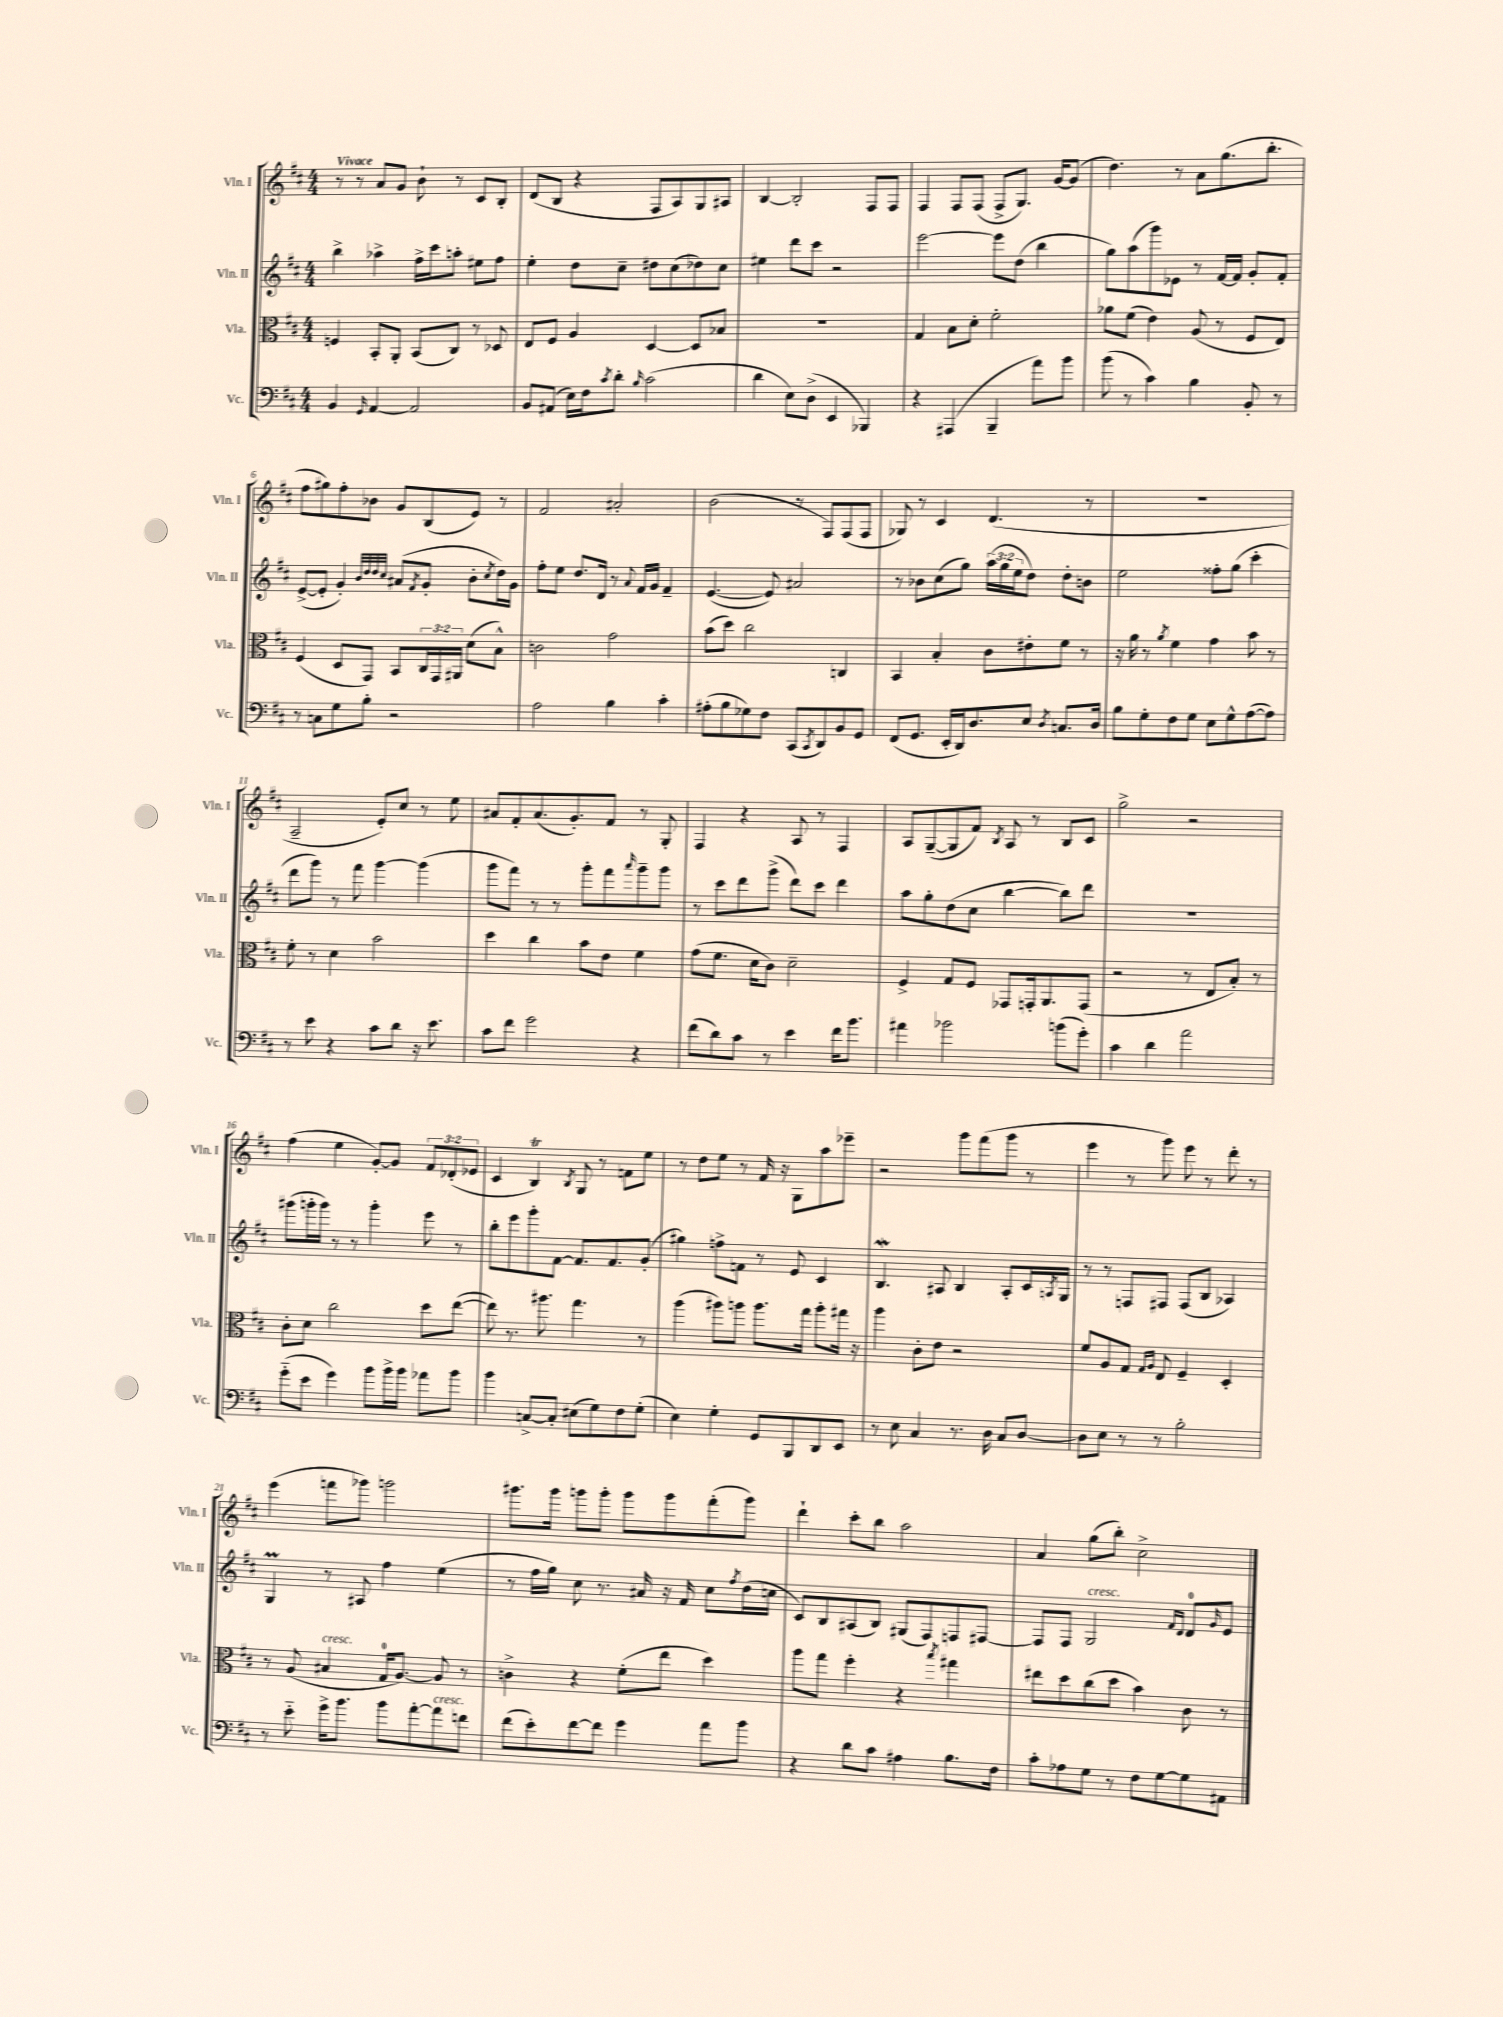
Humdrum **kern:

**kern	**kern	**kern	**kern
*staff4	*staff3	*staff2	*staff1
*clefF4	*clefC3	*clefG2	*clefG2
*k[f#c#]	*k[f#c#]	*k[f#c#]	*k[f#c#]
*M4/4	*M4/4	*M4/4	*M4/4
4BB	4F	4bb^	8r
.	.	.	8r
16qqGG	.	.	.
[4AA	8BB'	4aa-^	8a
.	8AA'	.	8g
2AA]	(8BB	16ff#^	8b`
.	.	16ccc#	.
.	8C#)	8aa'	8r
.	8r	8ee#	8c#
.	8D-	8ff#	8B'
=	=	=	=
8BB	8E	4ee'	(8d
(8AA#	8F#	.	8B
16E)	4A	8dd	4r
16F#	.	.	.
8qc#	.	.	.
8d'	.	8cc#~	.
16qqB	.	.	.
(2c#	[4D	8dd#	8F#
.	.	(8cc#	8A)
.	8D]	8dd-)	8G
.	8B-	8cc#	8A#
=	=	=	=
4d	1r	4ee#	[4B
8E)	.	8ddd	2B']
(8D^	.	8ccc#	.
4EE	.	2r	.
4BBB-)	.	.	8F#
.	.	.	8F#
=	=	=	=
4r	4G	[2eee	4F#
(4AAA#	8B	.	8F#
.	8d'	.	(8F#
4BBB~	2f#'	8eee]	8F#^
.	.	(8dd	8.G)
8a)	.	4bb	.
.	.	.	[16g
8b	.	.	(8g]
=	=	=	=
(8b	8a-	8gg)	4.dd)
8r	(8f#	(8aa	.
4c#)	4e)	8ggg)	.
.	.	8e-	8r
4B	(8A	8r	8a
.	8r	[16f#	(8.gg
.	.	16f#]	.
8BB'	8F#	8g'	.
.	.	.	8.bb'
8r	8E)	8f#'	.
=	=	=	=
8r	(4F#	([8e^	8ff#
8C	.	8e']	8gg#)
8G	8D	4g')	8ff#'
8B'	8GG)	.	8b-
.	.	32qqb	.
.	.	32qqdd	.
.	.	32qqdd	.
.	.	32qqcc#	.
2r	8BB	(8a#	8g
.	.	8qf#	.
.	24C#	8g'	(8B
.	24GG	.	.
.	24AA#	.	.
.	(8d	8b'	8e)
.	.	8qcc#	.
.	8B^^)	16dd)	8r
.	.	16g	.
=	=	=	=
2A	2c	8ff#'	2f#
.	.	8ee	.
.	.	8.dd	.
.	.	16d	.
4B	2g	8r	2a#'
.	.	8qqa	.
.	.	16f#	.
.	.	16g	.
4c#'	.	4f#~	.
=	=	=	=
(8A#'	(8b	([4.e	(2b
8B	8dd)	.	.
8G-)	2cc#	.	.
8F#	.	8e])	.
(8CC#	.	2a#	8r
8qCC#	.	.	.
8DD)	.	.	8F#)
8BB	4C	.	(8F#
8GG	.	.	8F#
=	=	=	=
(8FF#	4BB	8r	8G-)
8.GG	.	8b-	8r
.	4B'	(8cc#	4c#
16EE'	.	.	.
16DD)	.	8gg)	.
8.D	.	.	.
.	8c#	(24aa	(4.d
.	.	24gg	.
.	.	24ee	.
8E	8e#'	8dd)	.
8qD	.	.	.
8.C	8f#	8dd'	.
.	8r	8b	8r
16D	.	.	.
=	=	=	=
8B	16r	2ee	1r
.	16a	.	.
8G'	8r	.	.
.	8qa	.	.
8F#	4f#	.	.
8G	.	.	.
8E	4g	8ff##'	.
8G^^	.	(8gg	.
([8A	8b	4ccc#'	.
8A])	8r	.	.
=	=	=	=
8r	8f#'	8ddd	2A~
8e	8r	8ggg)	.
4r	4d	8r	.
.	.	8fff#	.
8c#	2b	[4ggg	8e')
8d	.	.	8cc#
16r	.	(4ggg]	8r
8.e	.	.	.
.	.	.	8ee
=	=	=	=
8c#	4dd	8ggg	8a#
8f#	.	8fff#)	8f#'
2g	4cc#	8r	(8.a#
.	.	8r	.
.	.	.	8.g')
.	8b	8ggg'	.
.	8e	8fff#	8f#
.	.	16qqaaa	.
4r	4f#	8ggg~	8r
.	.	8ggg	8G'
=	=	=	=
(8f#	(8g	8r	4F#
8d)	8.f#	8ccc#	.
8c#	.	8ddd	4r
.	16d	.	.
8r	8c#)	(8ggg^	.
4e	2d~	8ddd)	8A
.	.	8ccc#	8r
16f#	.	4ddd	4F#
8.b	.	.	.
=	=	=	=
4a#	4F#^	8aa	8A
.	.	8gg'	([8G~
2b-	8G	(8dd	8G]
.	8F#	8cc#	8f#)
.	.	.	8qB
.	8GG-	[4bb	8A
.	16GG'	.	8r
.	8.AA	.	.
(8b	.	8bb])	8B
8g')	(8GG	8ddd	8c#
=	=	=	=
4c#	2r	1r	2gg^
4d	.	.	.
2a	8r	.	2r
.	8E	.	.
.	8B')	.	.
.	8r	.	.
=	=	=	=
(8g'~	8c#'	(8ggg#	(4ff#
8e	8d	16ggg'	.
.	.	16ggg)	.
4g)	2cc#	8r	4ee
.	.	8r	.
8b	.	4ggg'	[8g')
16b^	.	.	8g]
16b	.	.	.
8a-	8dd	8eee	12f#
.	.	.	(12d-'
8b	([8ee	8r	.
.	.	.	12e-
=	=	=	=
4b	8ee])	8bb'	4c#
.	8.r	8eee	.
[8C^	.	8ggg'	4B)
.	8.aa#	.	.
8C']	.	[8f#	.
.	.	.	8qB
(8E#	4.gg	8.f#]	8G
8G)	.	.	8r
.	.	8.f#	.
8F#	.	.	8f
(8G'	8r	(8g'	8ee
=	=	=	=
4E)	(4aa	4gg#)	8r
.	.	.	8dd
4G'	8aa#)	8ff^	8ee
.	8aa	8f	8r
8GG	8.aa	8r	16f#
.	.	.	16r
8BBB	.	8e	8G
.	16gg	.	.
8DD	8aa'	4c#	8aa
8EE	16gg#	.	8eee-~
.	16r	.	.
=	=	=	=
8r	4aa	4.B	2r
8E	.	.	.
4C#	8c#'	.	.
.	8e	8A#	.
8.r	2r	4B	8ggg
.	.	.	(8fff#
16D	.	.	.
8C#	.	8A#'	8ggg
[8D	.	16c#	8r
.	.	8qA	.
.	.	16G	.
=	=	=	=
8D]	8f#	8r	4eee
8E	8A	8r	.
8r	8G	8F	8r
.	16qqG	.	.
.	16qqA	.	.
8r	8E	8F#	8ggg)
2B'	4F#~	(8F#	8eee
.	.	8B	8r
.	4D'	4A-)	8ddd'
.	.	.	8r
=	=	=	=
8r	8r	4G	(4eee
8e'~	(8A	.	.
16g^	4B#	8r	8fff
8.b	.	.	.
.	.	8A#	8ggg-)
8b	16G	4ff#	2ggg
.	[8.A)	.	.
[8a'	.	.	.
8a]	8A]	(4ee	.
8f	8r	.	.
=	=	=	=
(8f#	4c^	8r	8.ggg#
8e')	.	16ff#	.
.	.	16gg)	16ggg#
[8f#	4r	8cc#	8ggg
8f#]	.	8.r	8ggg'
4g	(8f#'	.	8ggg
.	.	16a#	.
.	8ee	16r	8ggg
.	.	16f#	.
8a	4dd)	8cc#	(8fff#'
.	.	8qff#	.
8b	.	(16dd	8ggg)
.	.	16cc	.
=	=	=	=
4r	8aa	8c#)	4ddd`
.	8gg	8B	.
8d	4ff#'	(8A#	8ccc#'
8c#	.	8B)	8bb
4A#	4r	(8G#	2aa
.	.	8F#)	.
.	8qbb	.	.
8.B	4gg#	8F	.
.	.	[8F#	.
16F#	.	.	.
=	=	=	=
8c#'	8ee#	8F#]	4a
8A-	8dd	8F#	.
8G	(8cc#	2G	(8gg
8r	8dd	.	8bb')
8F#	4b)	.	2cc#^
[8G	.	.	.
.	.	16qqf#	.
.	.	16qqd	.
8G]	8c#	8d	.
.	.	16qqg	.
8AA#	8r	8e	.
==	==	==	==
*-	*-	*-	*-
